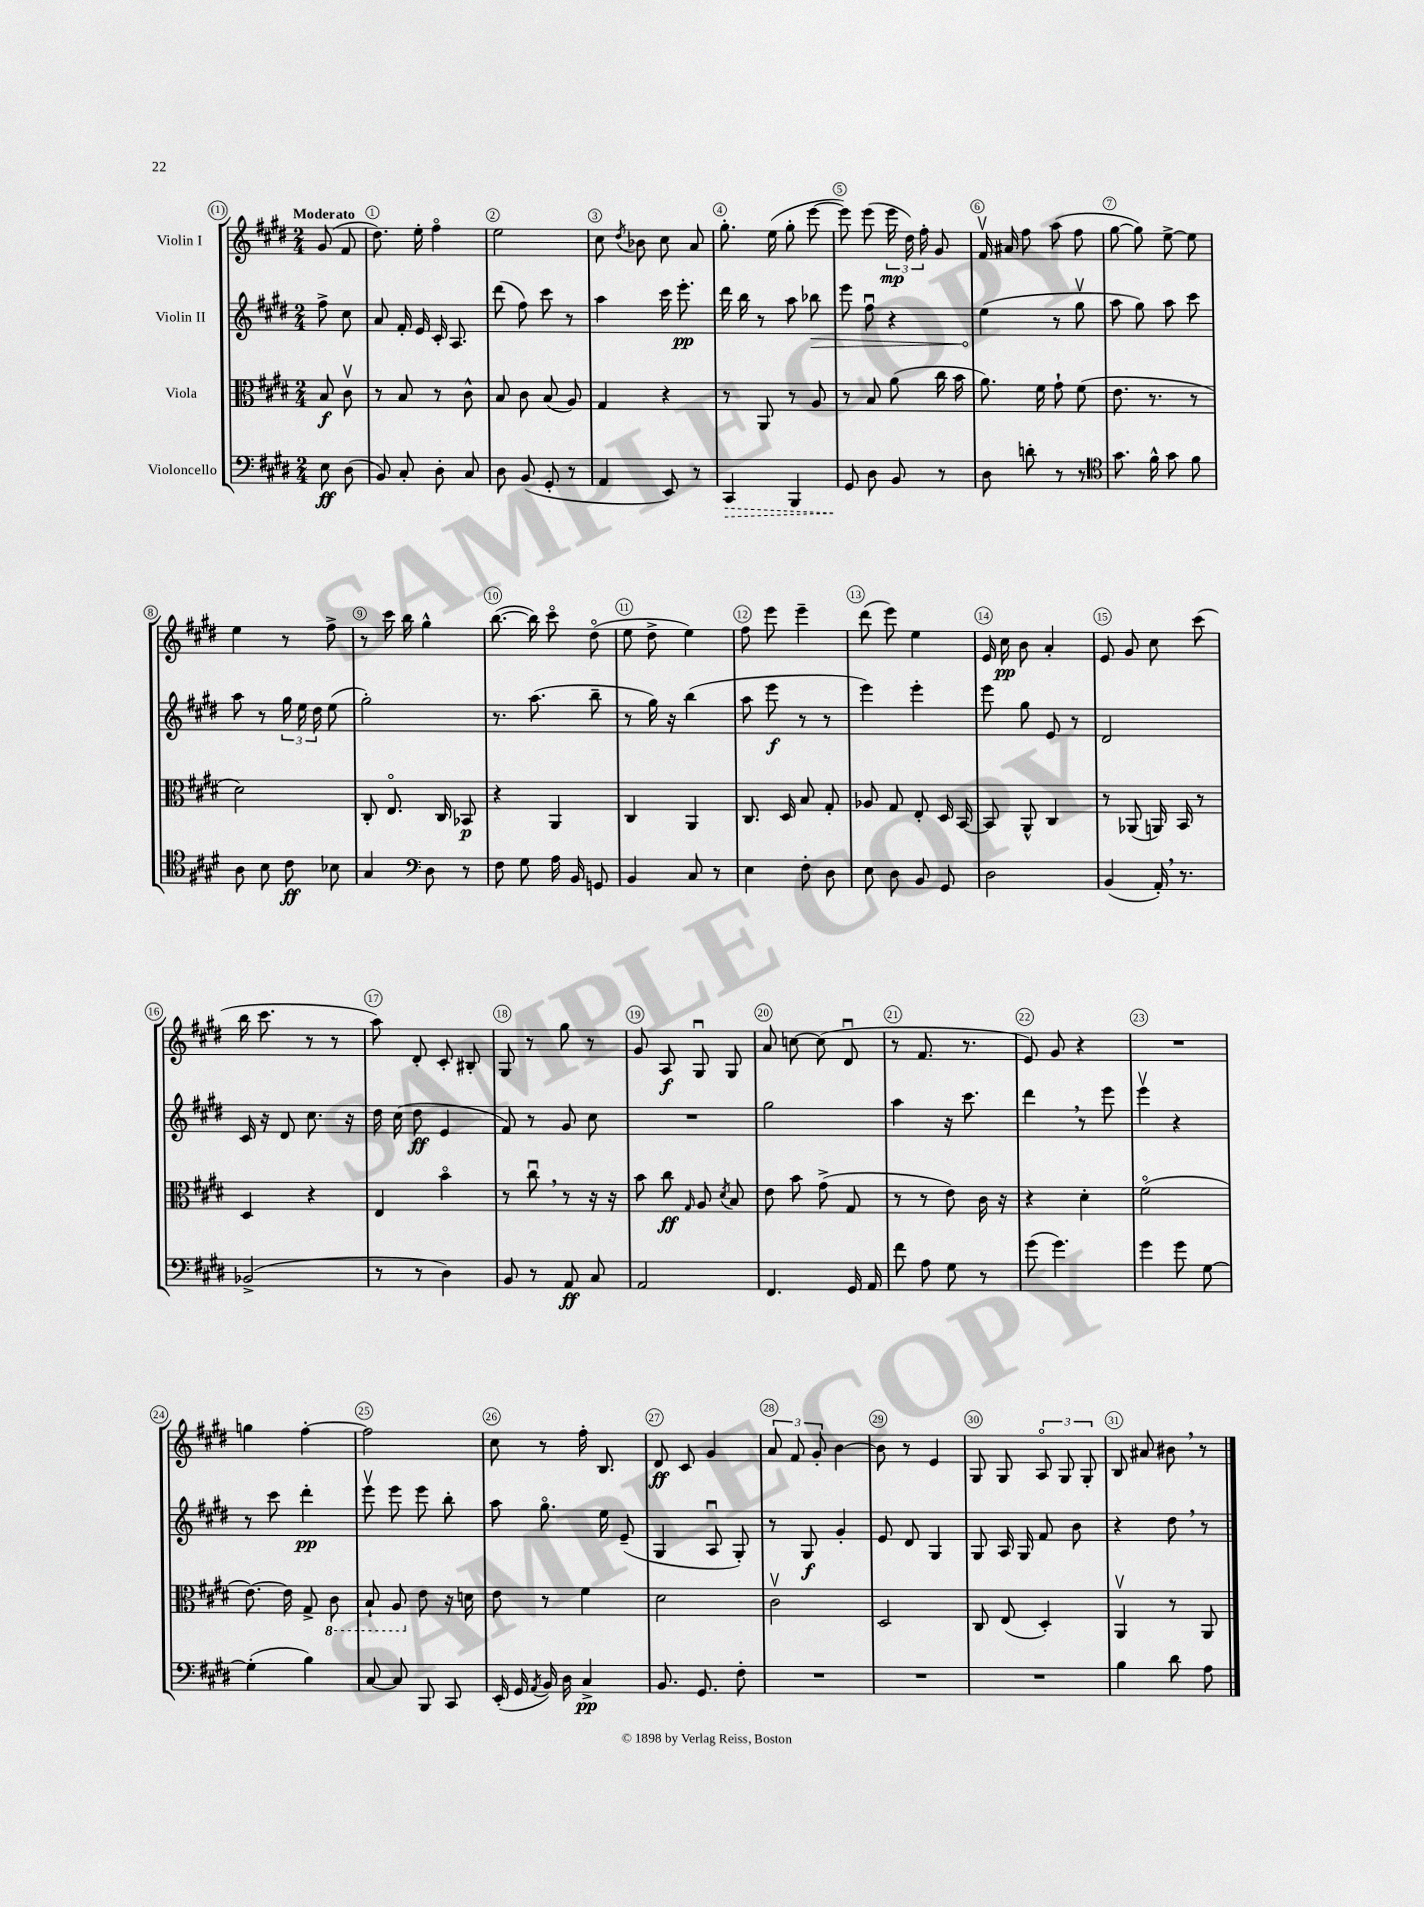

**kern	**kern	**kern	**kern
*staff4	*staff3	*staff2	*staff1
*clefF4	*clefC3	*clefG2	*clefG2
*k[f#c#g#d#]	*k[f#c#g#d#]	*k[f#c#g#d#]	*k[f#c#g#d#]
*M2/4	*M2/4	*M2/4	*M2/4
8E	8B	8ff#^	(8g#
(8D#	8c#v	8cc#	8f#
=	=	=	=
8BB)	8r	8a	8.dd#)
8C#'	8B	16f#'	.
.	.	16e	16ee'
8D#'	8r	16c#'	4ff#o
.	.	8.A	.
8C#	8c#^^	.	.
=	=	=	=
8D#	8B	(8ddd#	2ee
(8BB	8c#	8ff#)	.
8GG#'	(8B	8ccc#	.
8r	8A)	8r	.
=	=	=	=
4AA	4G#	4aa	8cc#
.	.	.	8qdd#
.	.	.	8b-
8EE)	4r	16ccc#	8cc#
.	.	8.eee'	.
8r	.	.	8a
=	=	=	=
4CC#	8r	16ddd#	8.gg#'
.	.	16bb	.
.	8AA	8r	.
.	.	.	(16ee
4BBB	8r	8aa	8gg#'
.	8A	8bb-	[8eee
=	=	=	=
8GG#	8r	8eee	8eee])
8D#	8B	8ff#u	(8eee
8BB	(8a	4r	24eee
.	.	.	24dd#)
.	.	.	24ff#'
8r	16cc#	.	8g#
.	16b	.	.
=	=	=	=
8D#	8.a)	(4ee	16f#v
.	.	.	16a#
8d'	.	.	8ff#
.	16f#	.	.
8r	8g#`	8r	(8aa
8r	(8f#	8gg#v	8ff#
=	=	=	=
*clefC4	*	*	*
8.g#	8.e	8aa	[8gg#
.	.	8gg#)	8gg#])
16f#^^	8.r	.	.
8g#	.	8aa	[8ee^
8f#	8r	8ccc#	8ee]
=	=	=	=
8A	2d#)	8aa	4ee
8B	.	8r	.
8c#	.	24gg#	8r
.	.	24ee	.
.	.	24dd#	.
8B-	.	(8ee	8ff#^
=	=	=	=
4G#	8C#'	2gg#')	8r
.	8.Eo	.	16ccc#
.	.	.	16bb
*clefF4	*	*	*
8D#	.	.	4gg#^^
.	16C#	.	.
8r	8BB-	.	.
=	=	=	=
8F#	4r	8.r	([8.bb
8G#	.	.	.
.	.	(8.aa	16bb])
16A	4AA	.	8ccc#o
16BB	.	.	.
8GG	.	8bb~	(8dd#o
=	=	=	=
4BB	4C#	8r	8ee
.	.	16gg#)	8dd#^
.	.	16r	.
8C#	4AA	(4bb	4ee)
8r	.	.	.
=	=	=	=
4E	8.C#	8aa	8ff#
.	.	8eee	8eee
.	16D#	.	.
8F#'	8B	8r	4eee~
8D#	8G#'	8r	.
=	=	=	=
8E	8A-	4eee)	(8ddd#
8D#	8G#	.	8eee)
8BB	8E'	4eee'	4ee
8GG#	16D#	.	.
.	[16BB	.	.
=	=	=	=
2D#	8BB]	8eee	16e
.	.	.	16cc#
.	8AA^^	8gg#	8b
.	4C#	8e	4a'
.	.	8r	.
=	=	=	=
(4BB	8r	2d#	8e
.	(8AA-	.	8g#
16AA')	16AA)	.	8cc#
8.r	16BB	.	.
.	8r	.	(8ccc#
=	=	=	=
(2BB-^	4D#	16c#	16bb
.	.	16r	8.ccc#
.	.	8d#	.
.	4r	8.cc#	8r
.	.	.	8r
.	.	16r	.
=	=	=	=
8r	4E	16dd#	8aa)
.	.	(16cc#	.
8r	.	8dd#	8d#'
4D#)	4bo	4e	8c#'
.	.	.	8B#'
=	=	=	=
8BB	8r	8f#)	8G#
8r	8cc#u	8r	8r
8AA	8r	8g#	8gg#
8C#	16r	8cc#	8r
.	16r	.	.
=	=	=	=
2AA	8b	2r	8g#
.	8cc#	.	8A
.	16qqG#	.	.
.	8A	.	8G#u
.	8qd#	.	.
.	8B	.	8G#
=	=	=	=
4.FF#	8e	2gg#	8a
.	8b	.	[8cc
.	(8g#^	.	(8cc]
16GG#	8G#	.	8d#u
16AA	.	.	.
=	=	=	=
8f#	8r	4aa	8r
8A	8r	.	8.f#
8G#	8e)	16r	.
.	.	8.ccc#	8.r
8r	16c#	.	.
.	16r	.	.
=	=	=	=
(8g#	4r	4ddd#	8e)
4.g#)	.	.	8g#
.	4d#'	8r	4r
.	.	8eee	.
=	=	=	=
4g#	(2f#o	4eeev	2r
8g#	.	4r	.
[8G#	.	.	.
=	=	=	=
(4G#']	[8.e)	8r	4gg
.	.	8ccc#	.
.	16e]	.	.
4B)	8G#^	4ddd#'	[4ff#'
.	8C#	.	.
=	=	=	=
[8C#	8BB`	8eeev	2ff#]
8C#]	8AA	8eee	.
8BBB	8e	8eee	.
8CC#	16r	8bb'	.
.	16d	.	.
=	=	=	=
(16EE'	8e	8aa	8cc#
16GG#	.	.	.
8qAA	.	.	.
16BB)	8r	8.gg#o	8r
16D#	.	.	.
4C#^	4f#	.	16ff#'
.	.	16ee	8.B
.	.	(8e~	.
=	=	=	=
8.BB	2d#	4G#	8d#
.	.	.	8c#
8.GG#	.	.	.
.	.	8Au	4g#
8F#'	.	8G#')	.
=	=	=	=
2r	2c#v	8r	12a
.	.	.	12f#
.	.	8G#	.
.	.	.	12g#'
.	.	4g#'	[4b
=	=	=	=
2r	2D#	8e	8b]
.	.	8d#	8r
.	.	4G#	4e
=	=	=	=
2r	8C#	8G#	8G#
.	(8E	16A	8G#
.	.	16G#	.
.	4D#')	8f#	12Ao
.	.	.	12G#
.	.	8b	.
.	.	.	12G#'
=	=	=	=
4B	4AAv	4r	8B
.	.	.	8a#
8d#	8r	8dd#	8b#
8A	8AA	8r	8r
==	==	==	==
*-	*-	*-	*-
